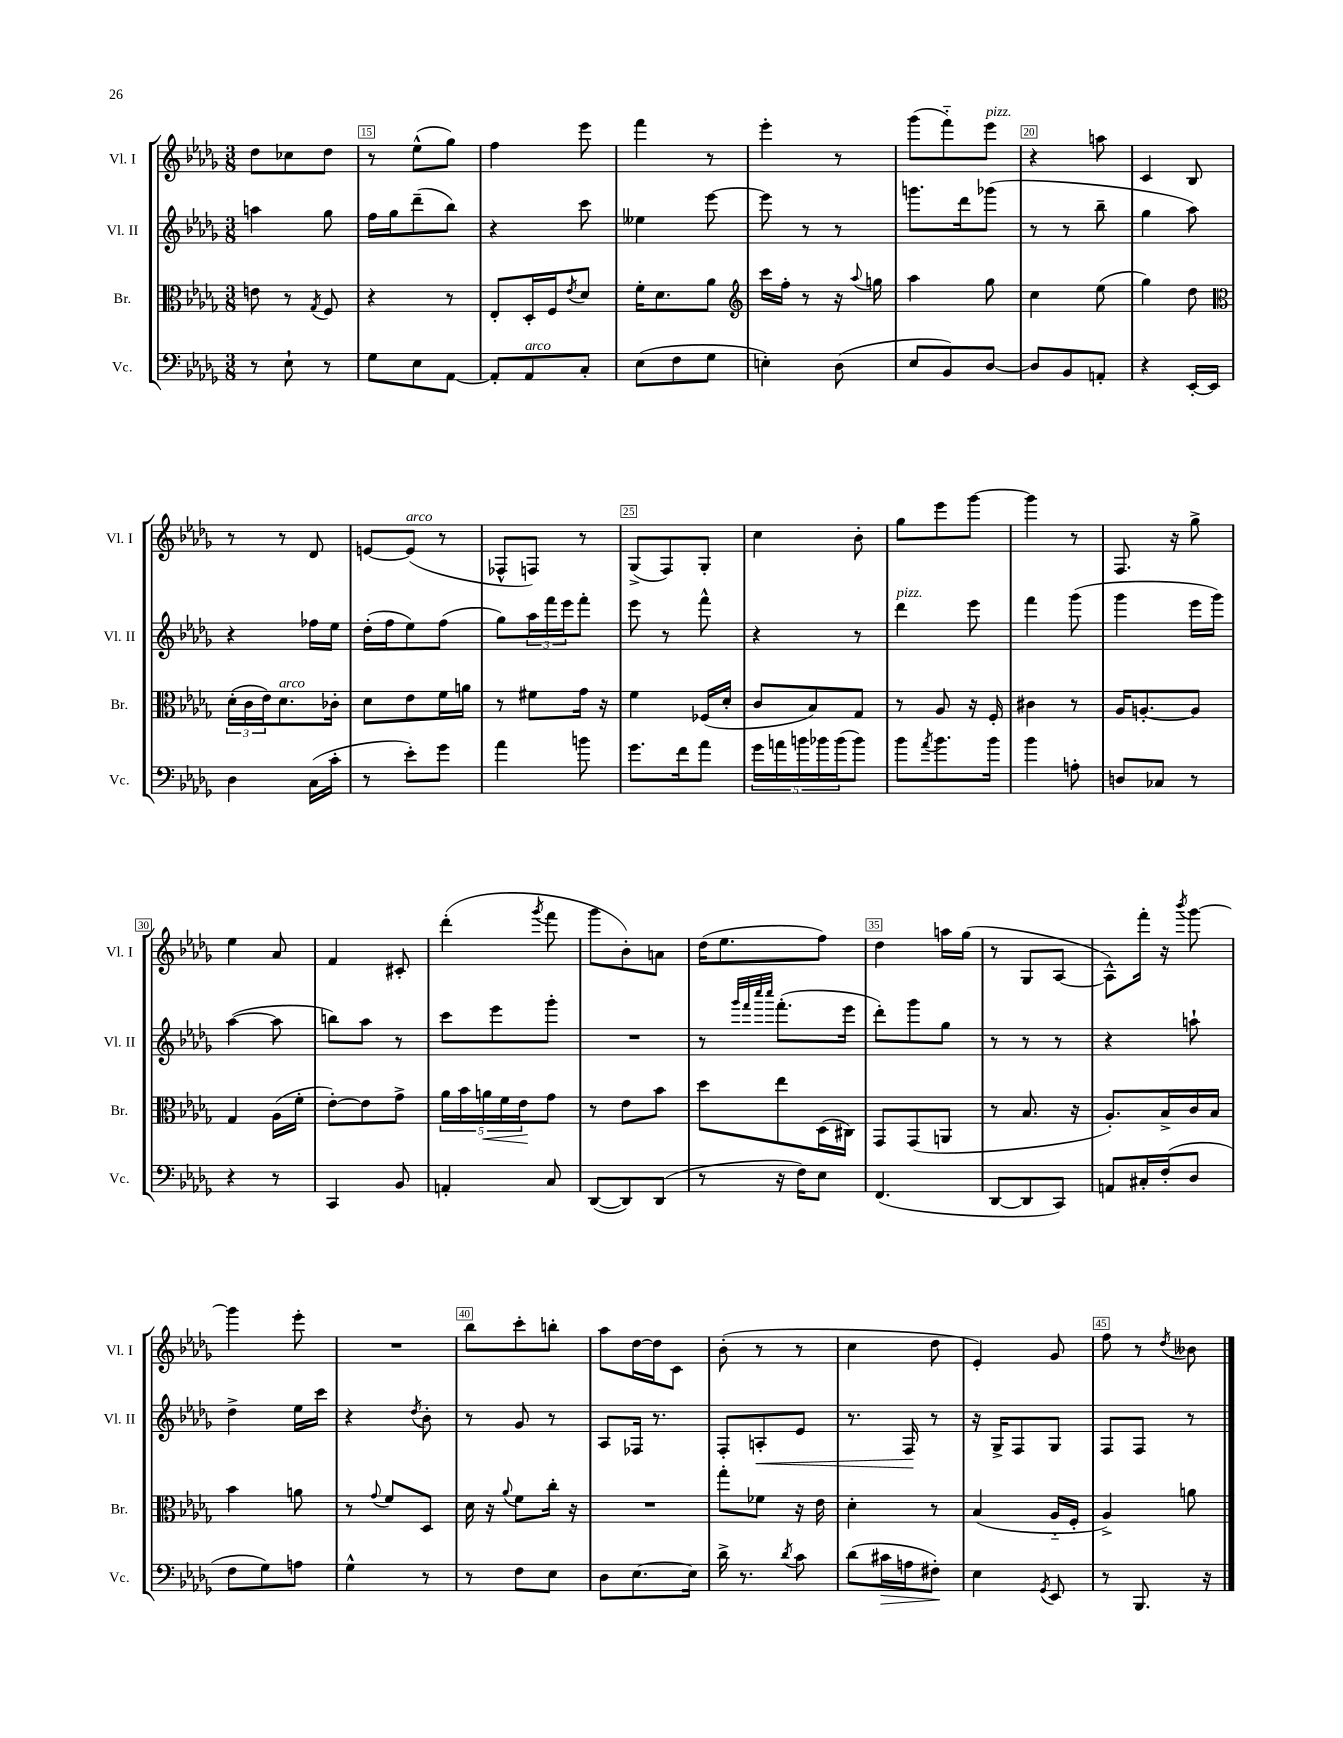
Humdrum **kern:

**kern	**kern	**kern	**kern
*staff4	*staff3	*staff2	*staff1
*clefF4	*clefC3	*clefG2	*clefG2
*k[b-e-a-d-g-]	*k[b-e-a-d-g-]	*k[b-e-a-d-g-]	*k[b-e-a-d-g-]
*M3/8	*M3/8	*M3/8	*M3/8
8r	8e\	4aa\	8dd-\L
8E-`\	8r	.	8cc-\
.	8qG-/	.	.
8r	8F/	8gg-\	8dd-\J
=	=	=	=
8G-\L	4r	16ff\LL	8r
.	.	16gg-\J	.
8E-\	.	(8ddd-~\	(8ee-^^\L
[8AA-\J	8r	8bb-\J)	8gg-\J)
=	=	=	=
8AA-'/]L	8E-'/L	4r	4ff\
8AA-/	16D-'/L	.	.
.	16F/J	.	.
.	8qe-/	.	.
8C'/J	8d-/J	8ccc\	8eee-\
=	=	=	=
(8E-\L	16f'\LK	4ee--\	4fff\
.	8.d-\	.	.
8F\	.	.	.
8G-\J	8a-\J	[8eee-\	8r
=	=	=	=
*	*clefG2	*	*
4E'\)	16ccc\LL	8eee-\]	4eee-'\
.	16ff'\JJ	.	.
.	8r	8r	.
(8D-\	16r	8r	8r
.	8qqaa-/	.	.
.	16gg\	.	.
=	=	=	=
8E-/L	4aa-\	8.ggg\L	(8ggg-\L
8BB-/)	.	.	8fff'~\)
.	.	16ddd-\k	.
[8D-/J	8gg-\	(8ggg-\J	8eee-\J
=	=	=	=
8D-/]L	4cc\	8r	4r
8BB-/	.	8r	.
8AA'/J	(8ee-\	8bb-~\	8aa\
=	=	=	=
4r	4gg-\)	4gg-\	4c/
[16EE-'/LL	8dd-\	8aa-\)	8B-/
16EE-/]JJ	.	.	.
=	=	=	=
*	*clefC3	*	*
4D-\	(24d-'\LL	4r	8r
.	24c\	.	.
.	24e-\J)	.	.
.	8.d-\	.	8r
(16C\LL	.	16ff-\LL	8d-/
16c'\JJ	16c-'\Jk	16ee-\JJ	.
=	=	=	=
8r	8d-\L	(16dd-'\LL	[8e/L
.	.	16ff\J	.
8e-'\L)	8e-\	8ee-\)	(8e/]J
8g-\J	16f\L	(8ff\J	8r
.	16a\JJ	.	.
=	=	=	=
4a-\	8r	8gg-\L)	8F-^^/L
.	8f#\L	24aa-\L	8F/J)
.	.	24fff\	.
.	.	24eee-\J	.
8b\	16g-\Jk	8fff'\J	8r
.	16r	.	.
=	=	=	=
8.g-\L	4f\	8eee-\	(8G-^/L
.	.	8r	8F/)
16f\k	.	.	.
8a-\J	(16F-/LL	8fff^^\	8G-'/J
.	16d-'/JJ	.	.
=	=	=	=
20g-\LL	8c/L	4r	4cc\
20a\	.	.	.
20b\	.	.	.
.	8B-/)	.	.
20b-\	.	.	.
(20b-\J	.	.	.
8b-\J)	8G-/J	8r	8b-'\
=	=	=	=
8b-\L	8r	4ddd-\	8gg-\L
8qa-/	.	.	.
8.b-\	8A-/	.	8eee-\
.	16r	8eee-\	[8ggg-\J
16b-\Jk	16F'/	.	.
=	=	=	=
4b-\	4c#\	4fff\	4ggg-\]
8A'\	8r	(8ggg-\	8r
=	=	=	=
8D/L	16A-/LK	4ggg-\	8.F/
.	[8.A'/	.	.
8C-/J	.	.	.
.	.	.	16r
8r	8A/]J	16eee-\LL	8gg-^\
.	.	16ggg-\JJ)	.
=	=	=	=
4r	4G-/	([4aa-\	4ee-\
8r	(16A-\LL	8aa-\]	8a-/
.	16f'\JJ	.	.
=	=	=	=
4CC/	[8e-'\L)	8bb\L)	4f/
.	8e-\]	8aa-\J	.
8BB-/	8g-^\J	8r	8c#'/
=	=	=	=
4AA'/	20a-\LL	8ccc\L	(4ddd-'\
.	20b-\	.	.
.	20a\	.	.
.	.	8eee-\	.
.	20f\	.	.
.	20e-\J	.	.
.	.	.	8qggg-/
8C/	8g-\J	8ggg-'\J	8fff\
=	=	=	=
([8DD-/L	8r	4.r	8ggg-\L
8DD-/])	8e-\L	.	8b-'\)
(8DD-/J	8b-\J	.	8a\J
=	=	=	=
8r	8dd-\L	8r	(16dd-\LK
.	.	.	8.ee-\
.	.	32qqggg-/LLL	.
.	.	32qqfff/	.
.	.	32qqcccc/	.
.	.	32qqcccc/JJJ	.
16r	8ee-\	(8.fff'\L	.
16F\LK)	.	.	.
8E-\J	(16D-\L	.	8ff\J)
.	16C#\JJ)	16eee-\Jk	.
=	=	=	=
(4.FF/	8GG-/L	8ddd-'\L)	4dd-\
.	(8GG-/	8ggg-\	.
.	8AA/J	8gg-\J	16aa\LL
.	.	.	(16gg-\JJ
=	=	=	=
[8DD-/L	8r	8r	8r
8DD-/]	8.B-/	8r	8G-/L
8CC/J)	.	8r	[8A-/J
.	16r	.	.
=	=	=	=
8AA/L	8.A-'/L)	4r	8A-^^\]L)
16C#'/L	.	.	16fff'\Jk
(16F'/J	16B-^/L	.	16r
.	.	.	8qbbb-/
8D-/J	16c/	8aa`\	[8ggg-\
.	16B-/JJ	.	.
=	=	=	=
8F\L	4b-\	4dd-^\	4ggg-\]
8G-\)	.	.	.
8A\J	8a\	16ee-\LL	8eee-'\
.	.	16ccc\JJ	.
=	=	=	=
4G-^^\	8r	4r	4.r
.	8qqg-/	.	.
.	8f/L	.	.
.	.	8qdd-/	.
8r	8D-/J	8b-'\	.
=	=	=	=
8r	16d-\	8r	8bb-\L
.	16r	.	.
.	8qqa-/	.	.
8F\L	8f\L	8g-/	8ccc'\
8E-\J	16cc'\Jk	8r	8bb'\J
.	16r	.	.
=	=	=	=
8D-\L	4.r	8A-/L	8aa-\L
[8.E-\	.	16F-/Jk	[16dd-\L
.	.	8.r	16dd-\]J
.	.	.	8c\J
16E-\]Jk	.	.	.
=	=	=	=
16d-^\	8gg-'\L	8F'/L	(8b-'\
8.r	.	.	.
.	8f-\J	8A'/	8r
8qd-/	.	.	.
8c\	16r	8e-/J	8r
.	16e-\	.	.
=	=	=	=
(8d-\L	4d-'\	8.r	4cc\
16c#\L	.	.	.
16A\J	.	16F/	.
8F#'\J)	8r	8r	8dd-\
=	=	=	=
4E-\	(4B-/	16r	4e-'/)
.	.	16G-^/LK	.
.	.	8F/	.
8qGG-/	.	.	.
8EE-/	16A-'~/LL	8G-/J	8g-/
.	16F'/JJ	.	.
=	=	=	=
8r	4A-^/)	8F/L	8ff\
8.BBB-/	.	8F/J	8r
.	.	.	8qdd-/
.	8a\	8r	8b--\
16r	.	.	.
==	==	==	==
*-	*-	*-	*-
